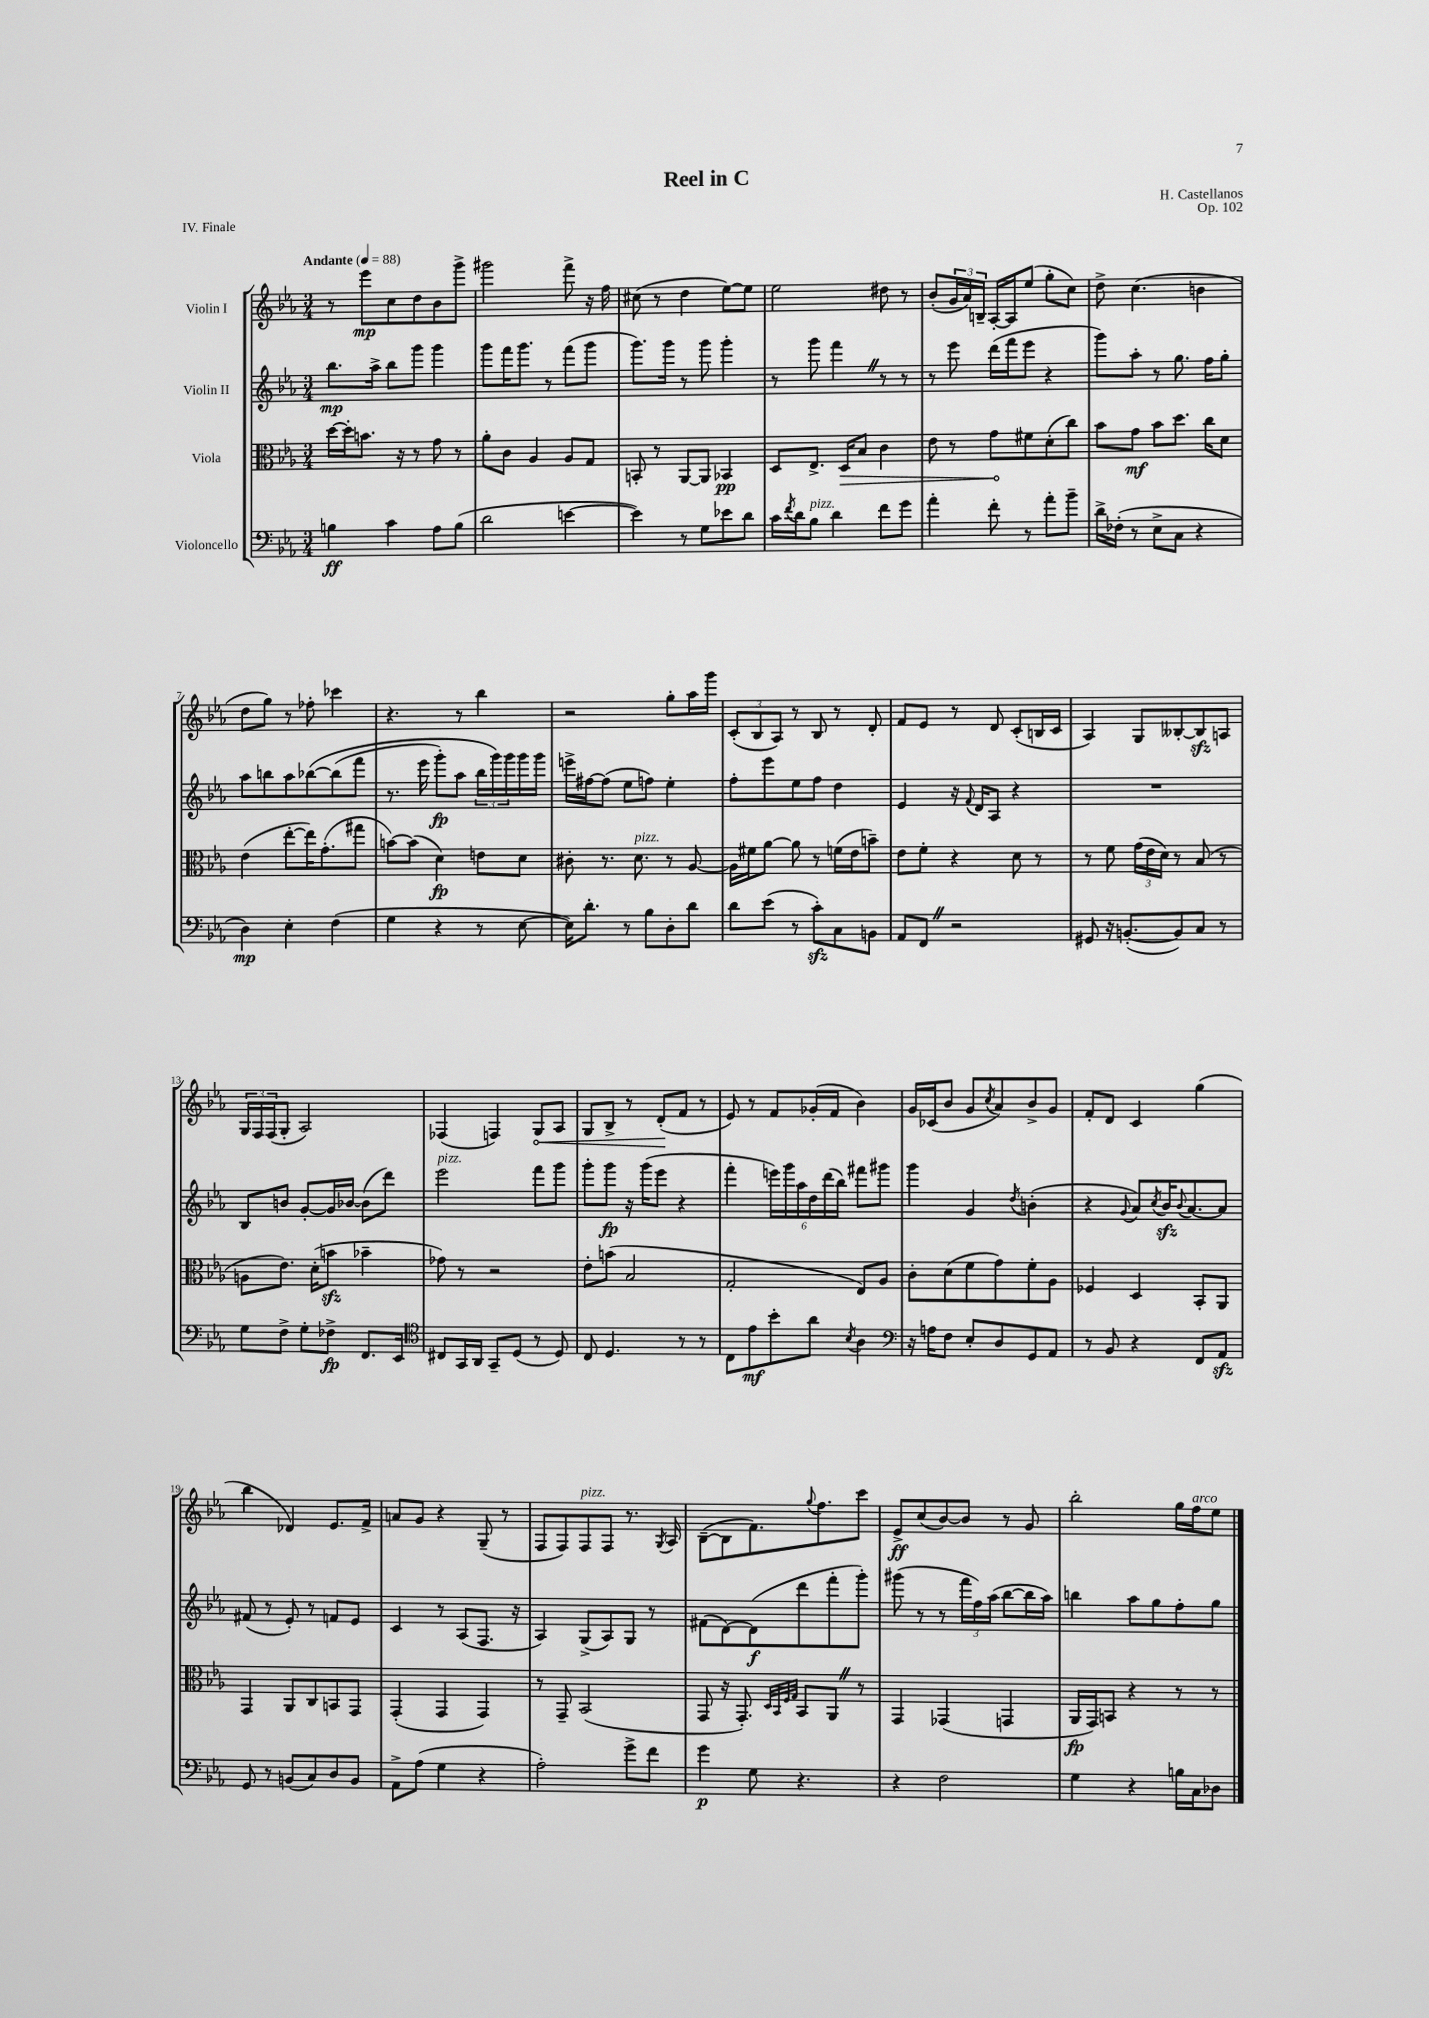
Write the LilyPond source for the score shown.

\header { title = "Reel in C" composer = "H. Castellanos" opus = "Op. 102" piece = "IV. Finale" }
<<
\new StaffGroup <<
\new Staff = "s0" \with { instrumentName = "Violin I" } {
    \clef treble \key ees \major \numericTimeSignature \time 3/4 \tempo "Andante" 4 = 88
    r8 ees'''8\mp c''8 d''8 bes'8 g'''8-> |
    gis'''2 f'''8-> r16 f''16 |
    cis''8( r8 d''4 ees''8~) ees''8 |
    ees''2 dis''8 r8 |
    bes'8-.( \tuplet 3/2 { g'16 aes'16) b16-- } aes16~-. aes16 ees''8( g''8-. c''8) |
    d''8-> c''4.( b'4 |
    d''8 g''8) r8 fes''8-. ces'''4 |
    r4. r8 bes''4 |
    r2 g''8-. aes''16 g'''16 |
    \tuplet 3/2 { c'8-.( bes8 aes8) } r8 bes8 r8 d'8-. |
    f'8 ees'8 r8 d'8 c'8-.( b16 c'16 |
    aes4) g8 beses8~-. beses8\sfz a8 |
    \tuplet 3/2 { g16 f16 f16( } g8-. aes2) |
    fes4( f4) \once \override Hairpin.circled-tip = ##t g8\< aes8 |
    g8 bes8-> r8 d'8-.\!( f'8 r8 |
    ees'8) r8 f'8 ges'16-.( f'16 bes'4) |
    g'16 ces'16( bes'8 g'8 \acciaccatura { c''8 } aes'8) bes'8-> g'8 |
    f'8-. d'8 c'4 g''4( |
    bes''4 des'4) ees'8. f'16-> |
    a'8 g'8 r4 g8--( r8 |
    f8 f8) f8^\markup { \italic "pizz." } f8 r8. \acciaccatura { g8 } aes16 |
    bes8~--( bes8 f'8.) \appoggiatura { g''8 } f''8. c'''8 |
    ees'8->\ff c''8( bes'8~) bes'8 r8 g'8 |
    bes''2-. g''16 f''16^\markup { \italic "arco" } ees''8 \bar "|." |
}
\new Staff = "s1" \with { instrumentName = "Violin II" } {
    \clef treble \key ees \major \numericTimeSignature \time 3/4
    bes''8.\mp aes''16-> bes''8 g'''8 g'''4 |
    g'''8 f'''16 g'''8. r8 f'''8( g'''8 |
    g'''8.) g'''16 r8 g'''8 g'''4-. |
    r8 g'''8 f'''4 \once \override BreathingSign.text = \markup { \musicglyph "scripts.caesura.straight" } \breathe r8 r8 |
    r8 ees'''8 d'''16( f'''16 ees'''8 r4 |
    g'''8) aes''8-. r8 g''8. f''16 g''8-. |
    aes''8 b''8 aes''8 bes''8~\( bes''8( f'''8 |
    r8. ees'''16 g'''8-.\fp) aes''8 \tuplet 3/2 { bes''16 g'''16\) g'''16 } g'''16 g'''16 |
    e'''16-> fis''16~ fis''8( ees''8 f''8) ees''4-. |
    f''8-. ees'''8 ees''8 f''8 d''4 |
    ees'4 r16 \appoggiatura { f'8 } d'16 aes8 r4 |
    R2. |
    bes8 b'8 g'8~-. g'16 bes'16~ bes'8( d'''8) |
    ees'''2^\markup { \italic "pizz." } f'''8 g'''8 |
    g'''8-. g'''8\fp r16 g'''16( ees'''8 r4 |
    f'''4-. \tuplet 6/4 { e'''16) g'''16 aes''16 d''16 d'''16( bes''16) } fis'''8 gis'''8 |
    g'''4 g'4 \acciaccatura { d''8 } b'4-.( |
    r4 \appoggiatura { g'8 } aes'8) \acciaccatura { c''8 } bes'16\sfz \appoggiatura { bes'8 } aes'8.~ aes'8 |
    fis'8( r8 ees'8-.) r8 f'8 ees'8 |
    c'4 r8 aes8( f8. r16 |
    aes4) g8->( aes8) g8 r8 |
    fis'8( d'8~) d'8\f( d'''8 f'''8-. g'''8-.) |
    gis'''8( r8 r8 \tuplet 3/2 { f'''16 f''16) aes''16( } bes''8~ bes''16 aes''16) |
    b''4 aes''8 g''8 f''8-. g''8 \bar "|." |
}
\new Staff = "s2" \with { instrumentName = "Viola" } {
    \clef alto \key ees \major \numericTimeSignature \time 3/4
    d''16~ d''16-. b'8. r16 r8 g'8 r8 |
    aes'8-. c'8 aes4 aes8 g8 |
    b,8-. r8 aes,8~ aes,8 bes,4\pp |
    d8 ees8.-> \once \override Hairpin.circled-tip = ##t d16\> bes8 c'4 |
    ees'8 r8 g'8\! fis'8 d'8-.( c''8) |
    bes'8 g'8\mf bes'8 d''8. c''16 d'8 |
    ees'4( ees''8~-. ees''16) g'8.-.( gis''8 |
    b'8~) b'8( d'4\fp) e'8 d'8 |
    cis'8-. r8. d'8.^\markup { \italic "pizz." } r8 aes8~ |
    aes16 fis'16 aes'8~ aes'8 r8 f'16( ees'16 b'8--) |
    ees'8 f'8-. r4 d'8 r8 |
    r8 f'8 \tuplet 3/2 { g'16( ees'16 d'16) } r8 bes8( r8 |
    a8 ees'8.) d'16-.( b'8\sfz bes'4-- |
    ges'8) r8 r2 |
    ees'8-. b'8( bes2 |
    g2-. ees8) aes8 |
    c'8-. d'8( f'8 g'8) f'8-. aes8 |
    fes4 d4 bes,8-. aes,8 |
    g,4 aes,8 c8 b,8 g,8 |
    g,4-.( g,4 g,4) |
    r8 g,8-- bes,2( |
    g,8 r16 g,8.-.) \grace { d32 bes,32 f32 g32 } bes,8 aes,8 \once \override BreathingSign.text = \markup { \musicglyph "scripts.caesura.straight" } \breathe r8 |
    g,4 ges,4( g,4 |
    aes,16\fp g,16) b,8 r4 r8 r8 \bar "|." |
}
\new Staff = "s3" \with { instrumentName = "Violoncello" } {
    \clef bass \key ees \major \numericTimeSignature \time 3/4
    b4\ff c'4 aes8 b8( |
    d'2 e'4~ |
    e'4) r8 g8 ees'8 d'8 |
    c'16 \acciaccatura { f'8 } d'16 bes8^\markup { \italic "pizz." } d'4 f'8 g'8 |
    aes'4-. f'8-. r8 aes'8-. bes'8-- |
    d'16-> fes16-.( r8 ees8-> c8 r4 |
    d4\mp) ees4-. f4( |
    g4 r4 r8 ees8~ |
    ees16) d'8.-. r8 bes8 d8-. d'8 |
    d'8 ees'8( r8 c'8-.\sfz) c8 b,8 |
    aes,8 f,8 \once \override BreathingSign.text = \markup { \musicglyph "scripts.caesura.straight" } \breathe r2 |
    gis,8 r16 b,8.~-.( b,8) c8 r8 |
    g8 f8-> g8-. fes8->\fp f,8. ees,16 |
    \clef tenor cis8 g,16 aes,16 g,8-- d8( r8 d8) |
    c8 d4. r8 r8 |
    c8 ees'8\mf bes'8-. aes'8 \acciaccatura { bes8 } aes4 |
    \clef bass r16 a16 f8 ees8-. d8 g,8 aes,8 |
    r8 bes,8 r4 f,8 aes,8\sfz |
    g,8 r8 b,8( c8) d8 b,8 |
    aes,8-> aes8( g4 r4 |
    aes2-.) g'8-> f'8 |
    g'4\p g8 r4. |
    r4 f2 |
    g4 r4 b16 c16 des8 \bar "|." |
}
>>
>>
